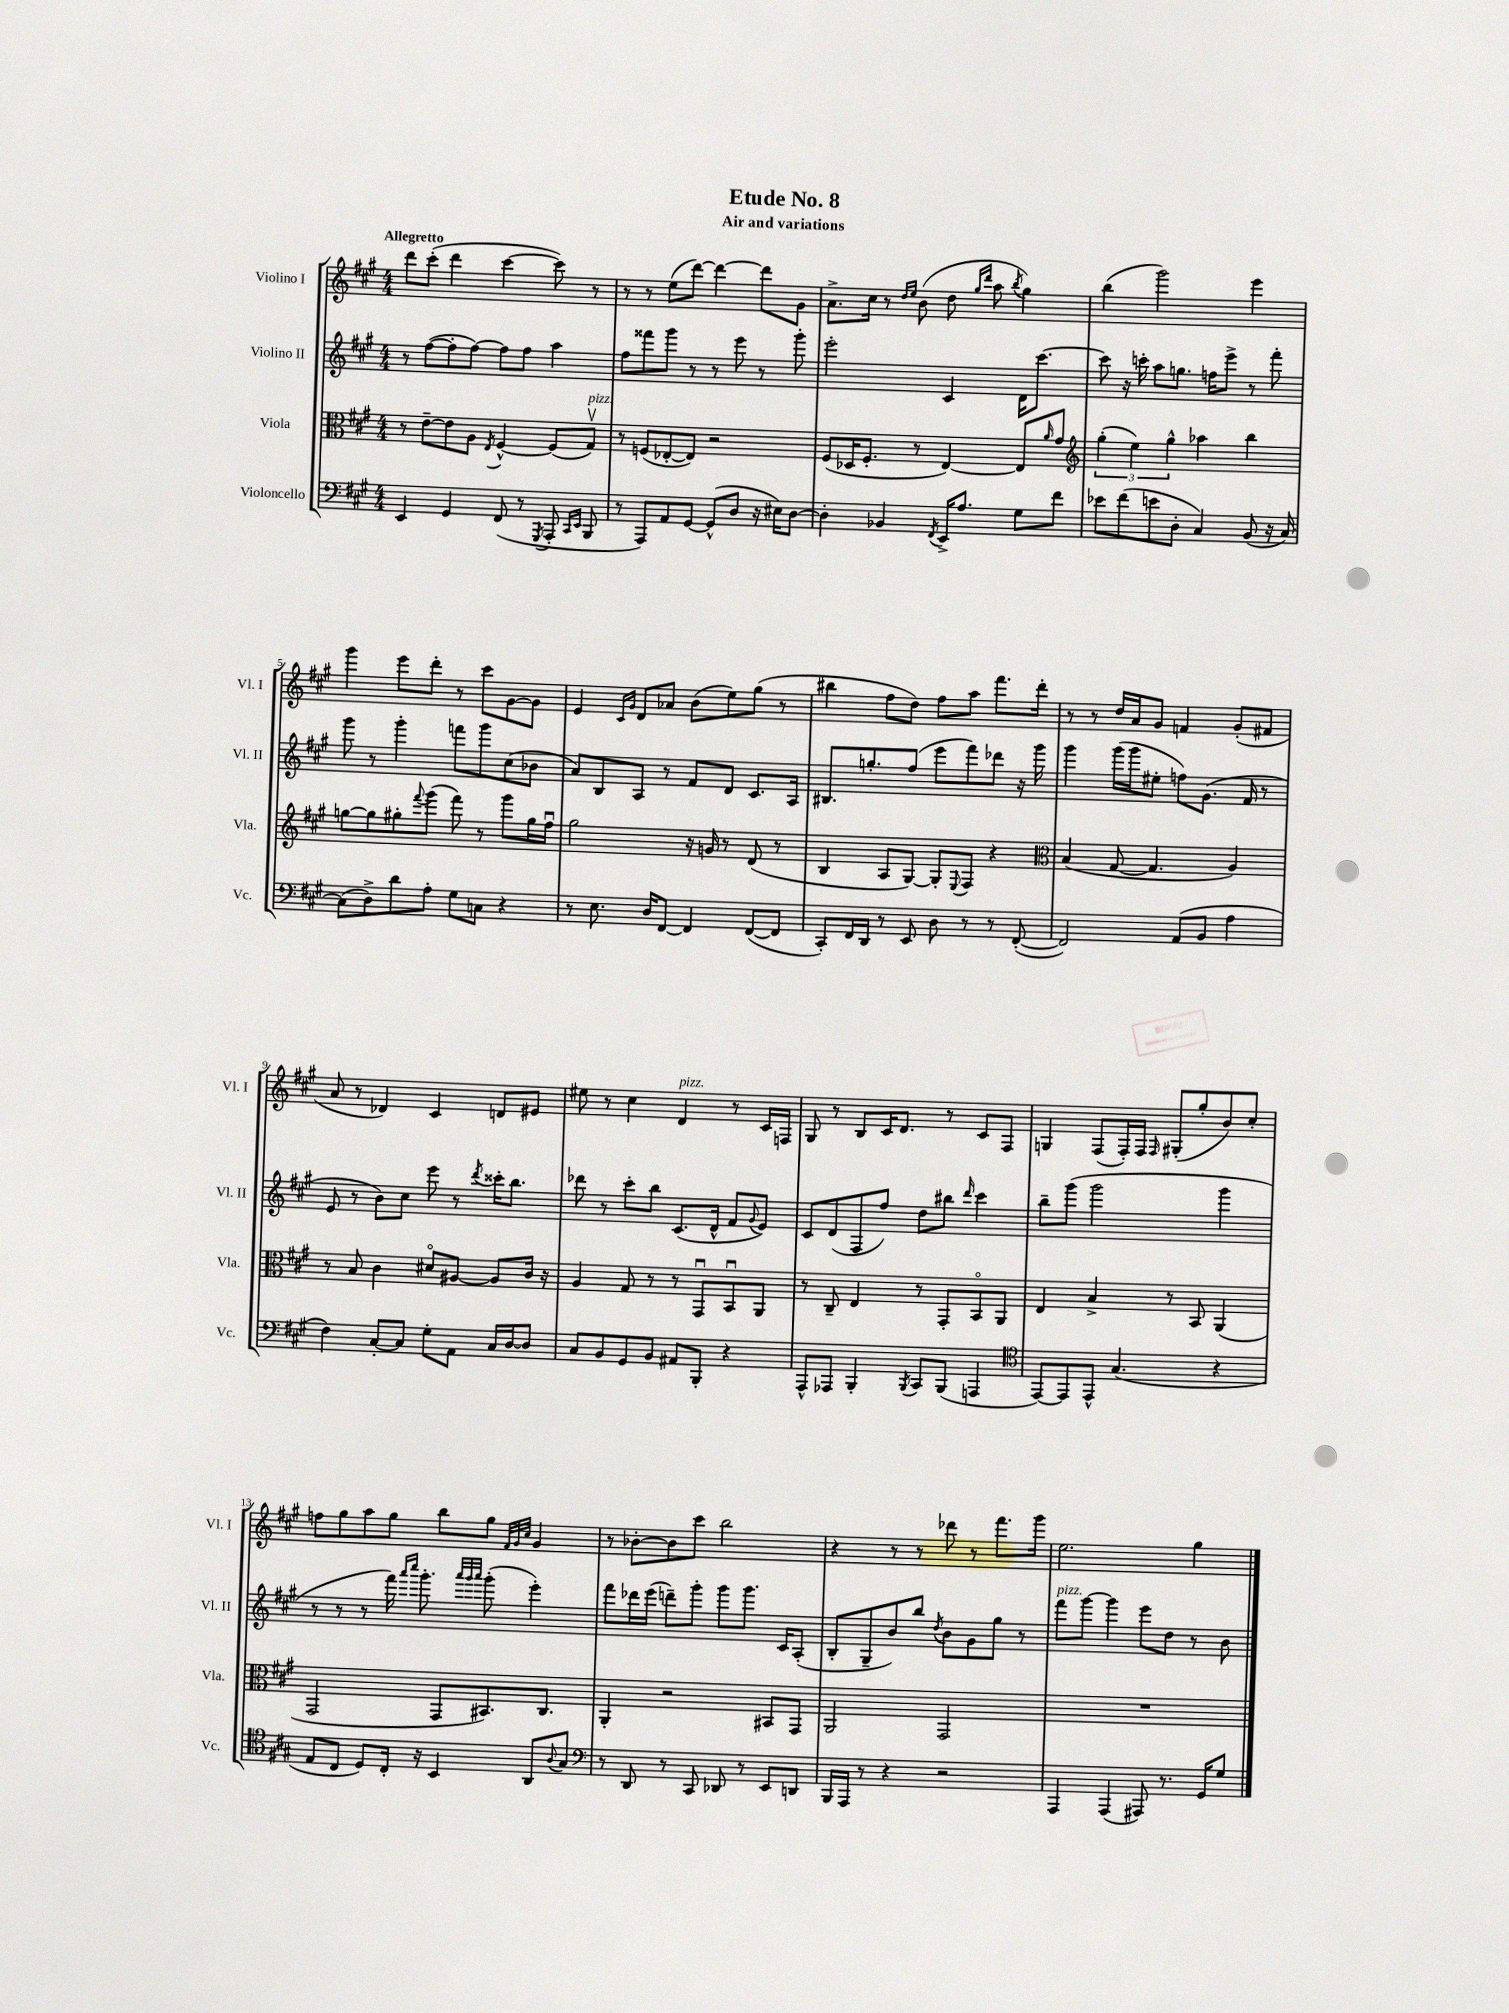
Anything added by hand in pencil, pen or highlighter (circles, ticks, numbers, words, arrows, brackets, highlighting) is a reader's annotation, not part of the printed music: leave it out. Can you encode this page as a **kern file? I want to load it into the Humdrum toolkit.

**kern	**kern	**kern	**kern
*staff4	*staff3	*staff2	*staff1
*clefF4	*clefC3	*clefG2	*clefG2
*k[f#c#g#]	*k[f#c#g#]	*k[f#c#g#]	*k[f#c#g#]
*M4/4	*M4/4	*M4/4	*M4/4
4EE	8r	8r	8ddd
.	[8e~	([8ff#	(8ccc#'
4GG#	8e]	8ff#']	4ddd
.	8A	[8ff#)	.
.	8qE	.	.
(8FF#	[4F#^^	8ff#]	[4ccc#
8r	.	8ff#	.
8qGGG#	.	.	.
8AAA'	(8F#]	4aa	8ccc#])
16qqCC#	.	.	.
16qqEE	.	.	.
8BBB	8G#v)	.	8r
=	=	=	=
8r	8r	8ff#	8r
8AAA)	(8F	8fff##	8r
8AA	[8E-'	8ggg#	(8ee
[8GG#	8E-])	8r	[8ddd)
(8GG#^^]	2r	8r	4ddd_
8D	.	8eee	.
16r	.	8r	8ddd]
16E#)	.	.	.
[8D	.	8ggg#'	8g#
=	=	=	=
4D']	(8F#	2eee'	8.a^
.	16D-	.	.
.	8.F#'	.	16cc#
4BB-	.	.	8r
.	.	.	16qqdd
.	.	.	16qqee
.	8r	.	(8b
8qFF#	.	.	.
16EE^	[4E)	4c#	8dd
8.A	.	.	.
.	.	.	16qqgg#
.	.	.	16qqddd
.	.	.	8aa
.	.	.	8qbb
8G#	8E]	16d	4gg#)
.	.	[8.ccc#	.
.	16qqa	.	.
8f#	8g#	.	.
=	=	=	=
*	*clefG2	*	*
8e-	(6gg#'	8ccc#]	(4bb
(8f#	.	16r	.
.	6ee)	.	.
.	.	16ccc'	.
8e	.	8aa	2ggg#)
.	6gg#^^	.	.
8D'	.	8.gg	.
4C#)	4aa-	.	.
.	.	16ff	.
.	.	8eee^	.
(8BB	4bb	8r	4eee
16r	.	8fff#'	.
[16C#)	.	.	.
=	=	=	=
(8C#]	[8gg	8ggg#	4ggg#
8D^)	8gg]	8r	.
8d	8gg#'	4ggg#'	8eee
.	8qqfff#	.	.
8A'	(8ggg#	.	8ddd'
8G#	8fff#)	8fff	8r
8C	8r	8ggg#	8ccc#
4r	8ggg#	(8cc#	[8g#
.	16gg#	8b-	8g#]
.	16ff#u	.	.
=	=	=	=
8r	2gg#	8a)	4e
8.E	.	8B	.
.	.	.	16qqc#
.	.	.	16qqg#
.	.	8A	8d
16D	.	.	.
[8FF#	.	8r	8a-
4FF#]	16r	8f#	(8b
.	16g	.	.
.	8r	8d	8ee)
([8FF#	(8d	8.c#	(8gg#
8FF#]	8r	.	8r
.	.	16A	.
=	=	=	=
8CC#')	4B	8.B#	4bb#
16FF#	.	.	.
16DD	.	8.gg'	.
8r	8A	.	8ff#
8EE	[8G#)	(8ff#	8dd)
8D	8G#']	8eee	8ff#
.	8qqE	.	.
8r	8F#	8fff#)	8aa
8r	4r	8ddd-	8.fff#
([8FF#'	.	16r	.
.	.	16ggg#	16ddd'
=	=	=	=
*	*clefC3	*	*
2FF#])	(4B	4ggg#	8r
.	.	.	8r
.	[8G#	(16ggg#	16dd
.	.	16ggg#	16a
.	4.G#]	8ee#'	8g#
(8AA	.	8ff)	4f
8BB	.	(8.g#	.
4A	4A)	.	(8g#'
.	.	16f#	.
.	.	8r	8f#
=	=	=	=
4F#)	8r	8e	8a
.	8B	8r	8r
[8C#'	4c#	8b)	4d-)
8C#]	.	8cc#	.
8G#'	8d#o	8eee	4c#
8AA	[8A#	8r	.
.	.	8qddd	.
16C#	8A#]	16ccc##'	8d
[16D	.	8.bb	.
8D]	16c#	.	8e#
.	16r	.	.
=	=	=	=
8C#	4A	8ddd-	8ee#
8BB	.	8r	8r
8GG#	8G#	8ccc#'	4cc#
8BB	8r	8bb	.
8AA#	8r	(8.c#	4d
8BBB'	8GG#u	.	.
.	.	16d^^	.
4r	8BBu	8f#	8r
.	.	8qqg#	.
.	8AA	8e)	16c#
.	.	.	16F
=	=	=	=
8AAA^^	8r	8c#	8G#
8AAA-	8C#~	(8d	8r
4BBB'	4E	8F#	8B
.	.	8ff#)	16c#
.	.	.	8.d
8qBBB	.	.	.
8CC#	8r	8dd	.
(8BBB	8GG#'	8bb#	8r
.	.	16qqddd	.
4AAA	8BBo	4ccc#	8c#
.	8AA	.	8F#
=	=	=	=
*clefC4	*	*	*
[8EE)	4E	8bb~	4G
8EE]	.	(8ggg#	.
8EE^^	4B^	2ggg#	(8F#
(4.G#	.	.	16F#')
.	.	.	16F#
.	.	.	16qqF#
.	8r	.	(8G#'
.	8BB	.	8gg#'
4r	(4AA	4ggg#	8b)
.	.	.	8cc#'
=	=	=	=
8E	2GG#	8r	8ff
8C#	.	8r	8gg#
8D)	.	8r	8aa
16C#'	.	16fff#)	8gg#
.	.	16qqaaa	.
.	.	16qqcccc#	.
16r	.	8.ggg#'	.
4BB	8GG#	.	8bb
.	.	32qqaaa	.
.	.	32qqggg#	.
.	.	32qqaaa	.
.	8.BB#)	(8ggg#'	8gg#
.	.	.	32qqf#
.	.	.	32qqg#
.	.	.	32qqcc#
8AA	.	4eee')	4g#
.	8.C#	.	.
8qqA	.	.	.
8G#	.	.	.
=	=	=	=
*clefF4	*	*	*
8r	4AA'	8fff#	8r
8DD	.	16ddd-	[8b-'
.	.	(16eee	.
8r	2r	8ddd~)	8b-]
8CC#	.	8ggg#'	8ccc#
8DD-	.	8ggg#	2bb
8r	.	8.ggg#	.
8EE	8BB#	.	.
.	.	16c#	.
8DD	8GG#	(8A'	.
=	=	=	=
16BBB	2AA	8B'	4r
16AAA	.	.	.
8r	.	8G#~	.
4r	.	8b)	8r
.	.	8bb	8r
.	.	8qdd	.
2r	2GG#	8b	8ddd-
.	.	8g#	8r
.	.	8gg#	8.fff#
.	.	8r	.
.	.	.	16ggg#
=	=	=	=
4AAA	1r	8fff#	2.ee
.	.	[8ggg#	.
(4AAA	.	4ggg#]	.
8AAA#)	.	8eee	.
8.r	.	8dd	.
.	.	8r	4gg#
16GG#	.	.	.
8G#	.	8b	.
==	==	==	==
*-	*-	*-	*-
